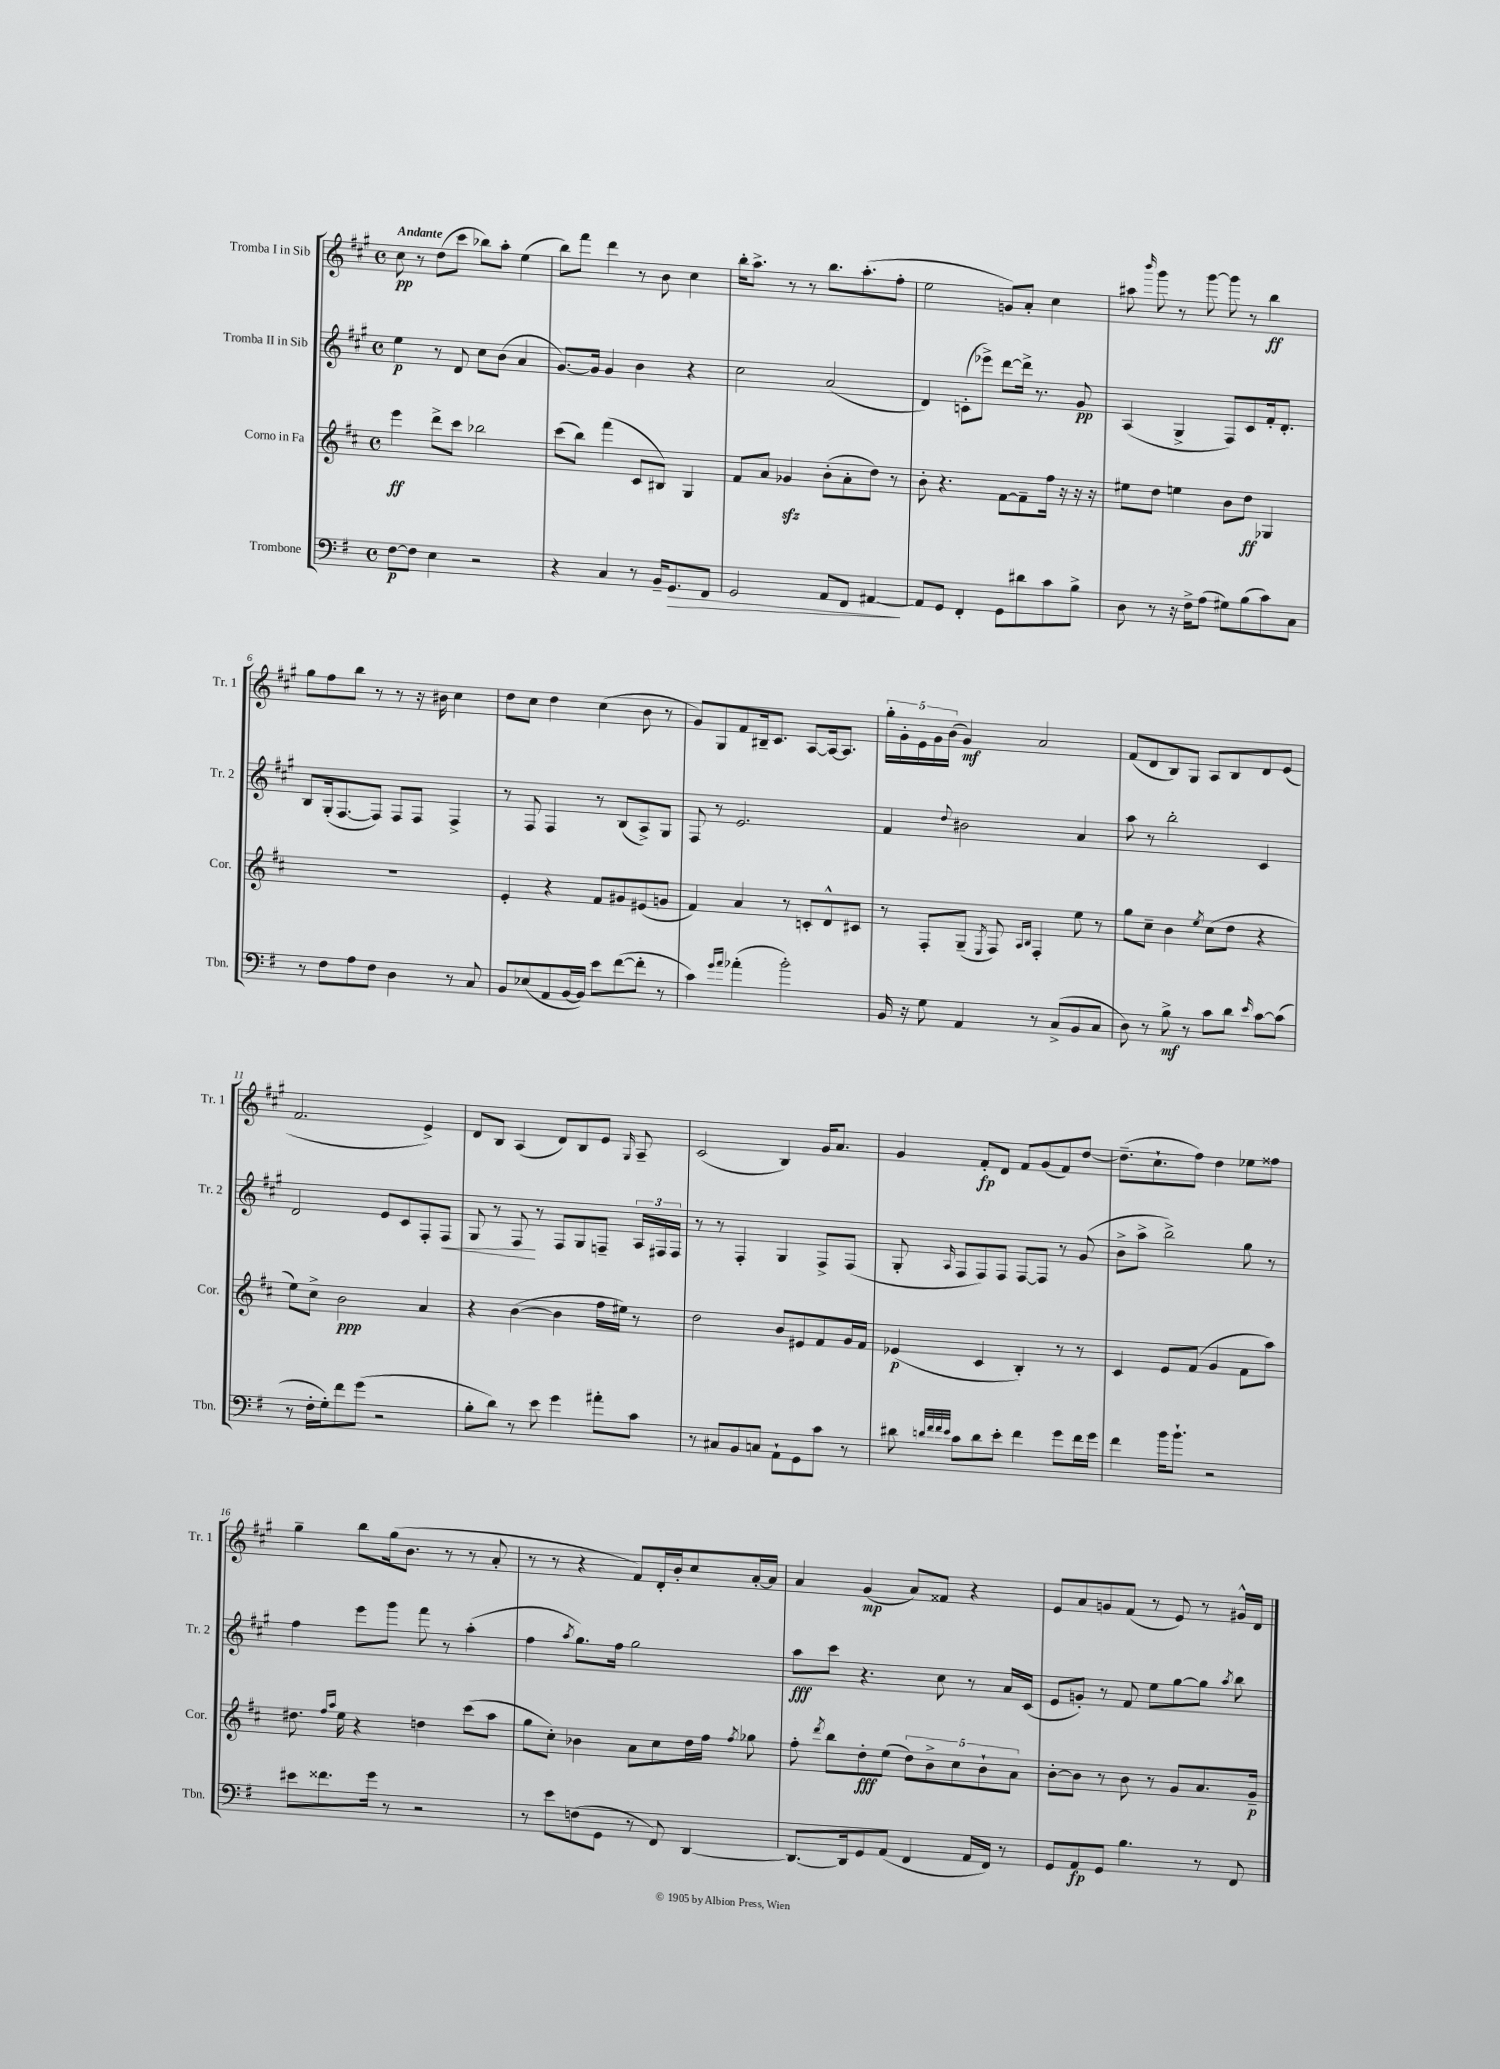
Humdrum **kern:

**kern	**kern	**kern	**kern
*staff4	*staff3	*staff2	*staff1
*clefF4	*clefG2	*clefG2	*clefG2
*k[f#]	*k[f#c#]	*k[f#c#g#]	*k[f#c#g#]
*M4/4	*M4/4	*M4/4	*M4/4
*met(c)	*met(c)	*met(c)	*met(c)
[8F#	4eee	4ee	8cc#
8F#]	.	.	8r
4E	8ddd^	8r	(8dd
.	8ccc#	8d	8ccc#
2r	2bb-	8cc#	8bb-)
.	.	(8b	8aa'
.	.	4a	(4ee
=	=	=	=
4r	(8ccc#	[8.g#)	8bb)
.	8bb)	.	8fff#
.	.	16g#]	.
4C	(4fff#	4g#	4ddd
8r	8c#	4b	8r
16BB~	8B#)	.	8b
8.GG	.	.	.
.	4G	4r	4cc#
8FF#	.	.	.
=	=	=	=
2GG	8f#	2cc#	16bb'
.	.	.	8.aa^
.	8a	.	.
.	4g-	.	8r
.	.	.	8r
8AA	(8b'	(2a	8.bb
8FF#	8a'	.	.
.	.	.	(8.aa'
[4AA#	8dd)	.	.
.	8r	.	8ff#'
=	=	=	=
8AA#]	8b'	4d)	2ee
8GG	4.r	.	.
4FF#'	.	(8c'	.
.	.	8eee-^)	.
8GG	[8f#	[8ddd	8g)
8d#	8f#~]	16ddd^]	8a'
.	.	8.r	.
8c	16ff#	.	4cc#
.	16r	.	.
8B^	16r	8g#	.
.	16r	.	.
=	=	=	=
8D	8ee#	(4A	8aa#
.	.	.	16qqbbb
8r	8dd	.	8ggg#
16r	4ee	4G#^	8r
16F#^	.	.	.
(8A	.	.	[8ggg#
8G#)	8b	8F#)	8ggg#]
(8B	8dd	8c#	8r
8c)	4G-	16f#'	4bb
.	.	8.d'	.
8C	.	.	.
=	=	=	=
8r	1r	8B	8gg#
8F#	.	(16G#'	8ff#
.	.	[8.F#	.
8A	.	.	8bb
8F#	.	8F#])	8r
4D	.	8F#	8r
.	.	8F#	16r
.	.	.	16b#
8r	.	4F#^	4cc#
8C	.	.	.
=	=	=	=
8BB	4e'	8r	8dd
(8E-	.	8F#	8cc#
8AA	4r	4F#	4dd
[16BB	.	.	.
16BB])	.	.	.
8e	8f#	8r	(4cc#
([8f#	8g#	(8B	.
8f#']	(8e#	8A^)	8b
8r	8g	8G#	8r
=	=	=	=
4c)	4f#)	8F#	8g#)
.	.	8r	8G#
16qqg	.	.	.
16qqa	.	.	.
(4a-'	4a	2.e	8f#
.	.	.	16B#~
.	.	.	8.c#
2b')	8r	.	.
.	8c'	.	[8A
.	8d^^	.	16A_
.	.	.	8.A]
.	8c#	.	.
=	=	=	=
16BB	8r	4f#	20gg#'
.	.	.	20g#'
16r	.	.	.
.	.	.	20e
8G	8F#'	.	.
.	.	.	20g#
.	.	.	(20b
.	.	8qqdd	.
4AA	(8G~	2b#	4g#)
.	8qE	.	.
.	8F#)	.	.
.	16qqA	.	.
.	16qqB	.	.
8r	4F#'	.	2a
(8C^	.	.	.
8BB	8ee	4a	.
8C	8r	.	.
=	=	=	=
8D)	8gg	8aa	(8f#
8r	8cc#~	8r	8d
8B^	4b	2bb'	8B)
8r	.	.	8G#
.	8qee	.	.
8c	(8cc#	.	8A
8d	8dd	.	8B
16qqe	.	.	.
[8c	4r	4c#	8d
(8c]	.	.	(8e
=	=	=	=
8r	8ee)	2d	2.f#
16F#'	8cc#^	.	.
16G')	.	.	.
8f#	2b	.	.
(8g	.	.	.
2r	.	8e	.
.	.	8c#	.
.	4a	8F#'	4e^)
.	.	8F#	.
=	=	=	=
8B'	4r	8G#	8d
8d)	.	8r	8B
8r	([4b	8F#	(4A
8e	.	8r	.
4g	4b]	8F#	8d)
.	.	8G#	8B
8a#'	16ff#	8F~	8e
.	16ee#)	.	.
.	.	.	16qqG#
8c	8r	24A	8A~
.	.	24F#	.
.	.	24F#	.
=	=	=	=
8r	2dd	8r	(2c#
8C#	.	8r	.
8BB	.	4F#'	.
8C	.	.	.
8AA`	8b	4G#	4B)
8GG	8e#	.	.
8c	8f#	8F#^	16g#
.	.	.	8.a
8r	16g	(8F#	.
.	16f#	.	.
=	=	=	=
8d#	(4e-	8G#'	4g#
32qqd	.	.	.
32qqf#	.	.	.
32qqf#	.	.	.
32qqe	.	16qqA	.
8c	.	8F#	.
8d	4c#	8F#)	8f#'
8e'	.	8F#	8d
4f#	4B')	[8F#	8f#
.	.	8F#]	(8g#
8g	8r	8r	8f#)
16f#	8r	(8g#	[8dd
16g	.	.	.
=	=	=	=
4f#	4c#	8b^	(8.dd~]
.	.	8aa^	.
.	.	.	8.cc#`
16b	8e	2bb^)	.
8.b`	.	.	.
.	(8f#	.	8ff#)
2r	4g	.	4dd
.	8f#	8gg#	8ee-
.	8aa)	8r	8ff##
=	=	=	=
8e#	8.dd#	4ff#	4gg#~
8.f##	.	.	.
.	16qqff#	.	.
.	16qqaa	.	.
.	16ee	.	.
.	4r	8eee	8bb
16g	.	.	.
8r	.	8ggg#	(16gg#
.	.	.	8.b
2r	4dd	8fff#	.
.	.	8r	8r
.	(8ccc#	(4aa'	8r
.	8aa	.	8a'
=	=	=	=
8r	8gg	4ff#	8r
8e	8cc#')	.	8r
.	.	8qaa	.
(8F	4b-	8.gg#)	4r
8GG	.	.	.
.	.	16ff#	.
8r	8a	2gg#	8f#)
8FF#)	8cc#	.	16d'
.	.	.	16b'
[4DD	16dd	.	8cc#
.	16ff#	.	.
.	8qff#	.	.
.	8gg-	.	[16a'
.	.	.	16a]
=	=	=	=
8.DD_	8ff#'	8aa	4a
.	8qddd	.	.
.	8bb	8ccc#	.
16DD]	.	.	.
8GG	8dd'	4.r	(4g#
(8AA	(8ee	.	.
4FF#	10dd)	.	8a)
.	10b^	.	.
.	.	8cc#	8f##
.	10cc#	.	.
16AA	.	8r	4r
.	10b`	.	.
16FF#)	.	.	.
8r	.	16a	.
.	10a	.	.
.	.	(16c#	.
=	=	=	=
8GG	[8b'	8e	8e
8AA	8b]	8g')	8a
8GG	8r	8r	8g
4.B	8b	8f#	(8f#
.	8r	8ee	8r
.	8g	[8gg#	8e)
8r	8.a	8gg#]	8r
.	.	8qaa	.
8FF#	.	8bb	16g#^^
.	16g~	.	16d
==	==	==	==
*-	*-	*-	*-
